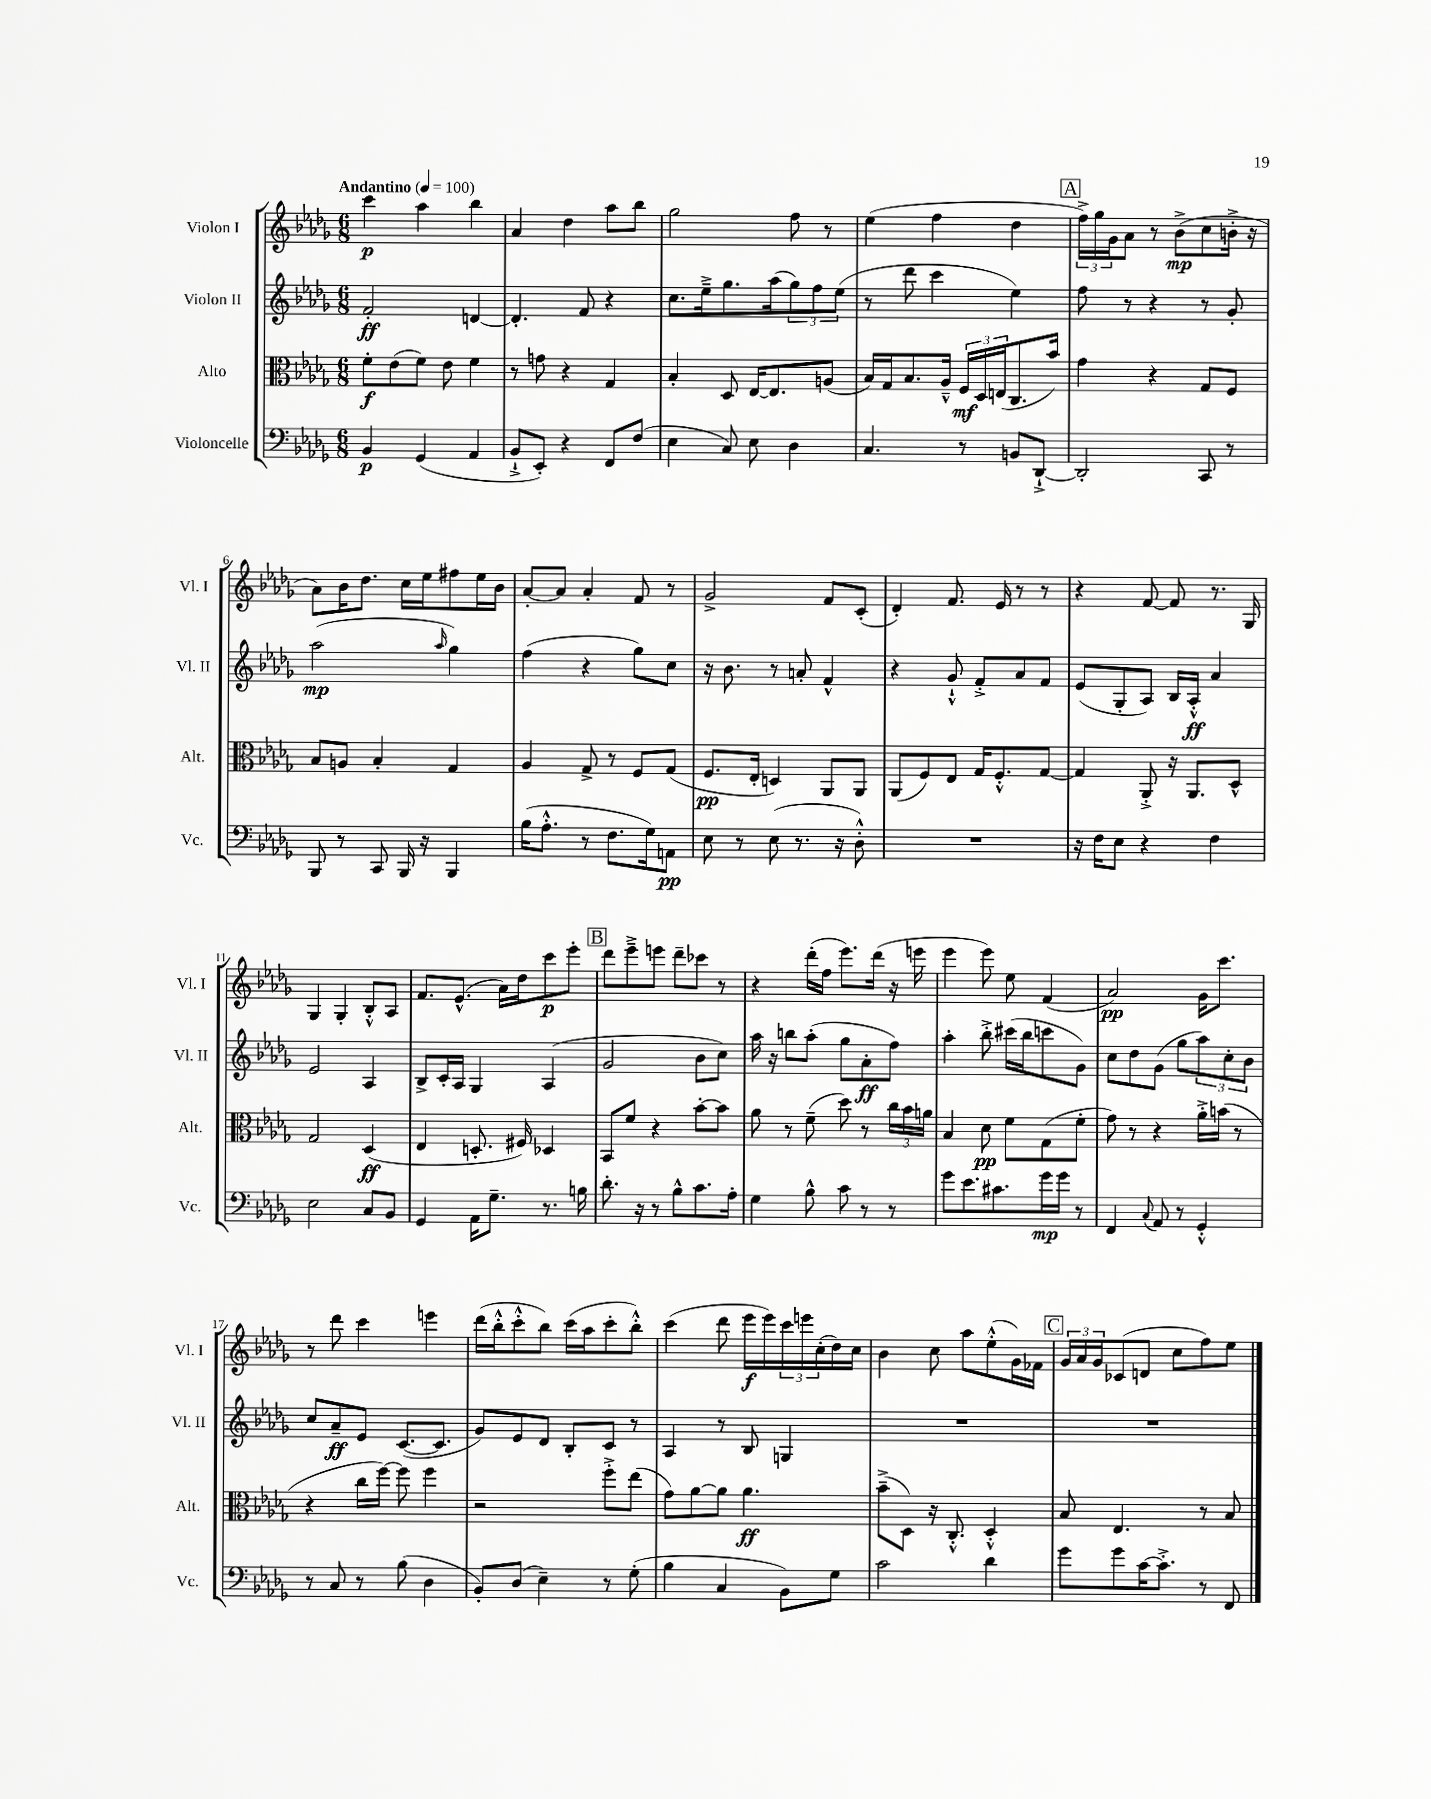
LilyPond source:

<<
\new StaffGroup <<
\new Staff = "s0" \with { instrumentName = "Violon I" shortInstrumentName = "Vl. I" } {
    \clef treble \key des \major \numericTimeSignature \time 6/8 \tempo "Andantino" 4 = 100
    c'''4\p aes''4 bes''4 |
    aes'4 des''4 aes''8 bes''8 |
    ges''2 f''8 r8 |
    ees''4( f''4 des''4 |
    \mark \markup { \box "A" } \tuplet 3/2 { f''16->) ges''16 ges'16 } aes'8 r8 bes'8->\mp( c''8 b'16-.-> r16 |
    aes'8) bes'16 des''8. c''16 ees''16 fis''8 ees''16 bes'16 |
    aes'8~-. aes'8 aes'4-. f'8 r8 |
    ges'2-> f'8 c'8-.( |
    des'4-.) f'8. ees'16 r8 r8 |
    r4 f'8~ f'8 r8. ges16 |
    ges4 ges4-. bes8-.-^ aes8 |
    f'8. ees'8.-^( aes'16) des''16 c'''8\p ees'''8-. |
    \mark \markup { \box "B" } des'''8 ees'''8---> e'''8 des'''8-- ces'''8 r8 |
    r4 des'''16-.( f''16 ees'''8.) des'''16( r16 e'''16 |
    ees'''4 ees'''8) ees''8 f'4( |
    aes'2\pp) ges'16 c'''8. |
    r8 des'''8 c'''4 e'''4 |
    des'''16( bes''16-.-^ c'''8-.-^ bes''8) c'''16( aes''16 c'''8-. bes''8-.-^) |
    c'''4( des'''8 ees'''16\f ees'''16) \tuplet 3/2 { c'''16 e'''16 c''16-.( } des''16) c''16 |
    bes'4 c''8 aes''8 ees''8-.-^( ges'16) fes'16 |
    \mark \markup { \box "C" } \tuplet 3/2 { ges'16 aes'16 ges'16 } ces'8( d'8 c''8 f''8) ees''8 \bar "|." |
}
\new Staff = "s1" \with { instrumentName = "Violon II" shortInstrumentName = "Vl. II" } {
    \clef treble \key des \major \numericTimeSignature \time 6/8
    f'2-.\ff d'4~ |
    d'4.-. f'8 r4 |
    c''8. ees''16---> ges''8. aes''16( \tuplet 3/2 { ges''8) f''8 ees''8( } |
    r8 des'''8 c'''4 ees''4) |
    \mark \markup { \box "A" } f''8 r8 r4 r8 ges'8-. |
    aes''2\mp( \grace { aes''16 } ges''4) |
    f''4( r4 ges''8) c''8 |
    r16 bes'8. r8 a'8-. f'4-^ |
    r4 ges'8-!-^ f'8-.-> aes'8 f'8 |
    ees'8( ges8-. aes8) bes16 aes16-.-^\ff aes'4 |
    ees'2 aes4 |
    bes8-> c'16-. aes16 ges4 aes4( |
    \mark \markup { \box "B" } ges'2 bes'8 c''8) |
    aes''16 r16 b''8 aes''8-.( ges''8 aes'8-.\ff f''8) |
    aes''4-. bes''8-.-> cis'''16( bes''16 c'''8 ges'8) |
    c''8 des''8 ges'8( ges''8 \tuplet 3/2 { aes''8) c''8-. bes'8 } |
    c''8 aes'8--\ff ees'8 c'8.~( c'8. |
    ges'8) ees'8 des'8 bes8-. c'8 r8 |
    aes4 r8 bes8 g4 |
    R2. |
    \mark \markup { \box "C" } R2. \bar "|." |
}
\new Staff = "s2" \with { instrumentName = "Alto" shortInstrumentName = "Alt." } {
    \clef alto \key des \major \numericTimeSignature \time 6/8
    f'8-.\f ees'8( f'8) ees'8 f'4 |
    r8 g'8 r4 ges4 |
    bes4-. des8 ees16~ ees8. a8( |
    bes16) ges16 bes8. aes16---^ \tuplet 3/2 { f16\mf des16 e16( } c8. bes'16) |
    \mark \markup { \box "A" } ges'4 r4 ges8 f8 |
    bes8 a8 bes4-. ges4 |
    aes4 ges8-> r8 f8 ges8( |
    f8.\pp ees16-. d4) aes,8 aes,8 |
    aes,8( f8) ees8 ges16 f8.-.-^ ges8~ |
    ges4 aes,8-.-> r16 aes,8. des8-^ |
    ges2 des4\ff( |
    ees4 d8.-. fis16) des4 |
    \mark \markup { \box "B" } bes,8 f'8 r4 bes'8~-. bes'8 |
    aes'8 r8 f'8--( des''8) r8 \tuplet 3/2 { c''16 bes'16 a'16 } |
    bes4 des'8\pp f'8 ges8( f'8-. |
    ges'8) r8 r4 aes'16-.-> b'16( r8 |
    r4 c''16 f''16~) f''8 f''4 |
    r2 f''8-.-> ees''8( |
    ges'8) aes'8~ aes'8 aes'4.\ff |
    bes'8--->( des8) r16 c8.-.-^ des4-.-^ |
    \mark \markup { \box "C" } bes8 ees4. r8 bes8 \bar "|." |
}
\new Staff = "s3" \with { instrumentName = "Violoncelle" shortInstrumentName = "Vc." } {
    \clef bass \key des \major \numericTimeSignature \time 6/8
    bes,4\p ges,4( aes,4 |
    bes,8-!-> ees,8-.) r4 f,8 f8( |
    ees4 c8) ees8 des4 |
    c4. r8 b,8 des,8~-!-> |
    \mark \markup { \box "A" } des,2-. c,8 r8 |
    bes,,8 r8 c,8 bes,,16 r16 bes,,4 |
    bes16( aes8.-.-^ r8 f8. ges16) a,8\pp |
    ees8 r8 ees8( r8. r16 des8-.-^) |
    R2. |
    r16 f16 ees8 r4 f4 |
    ees2 c8 bes,8 |
    ges,4 aes,16 ges8.-- r8. b16 |
    \mark \markup { \box "B" } des'8.-. r16 r8 bes8-^ c'8. aes16-. |
    ges4 bes8-^ c'8 r8 r8 |
    ges'8 ees'8. cis'8. ges'16\mp ges'16 r8 |
    f,4 \appoggiatura { c8 } aes,8 r8 ges,4-.-^ |
    r8 c8 r8 bes8( des4 |
    bes,8-.) des8( ees4--) r8 ges8-.( |
    bes4 c4 bes,8) ges8 |
    c'2 des'4 |
    \mark \markup { \box "C" } ges'8 ges'8 c'16~ c'8.-.-> r8 f,8 \bar "|." |
}
>>
>>
